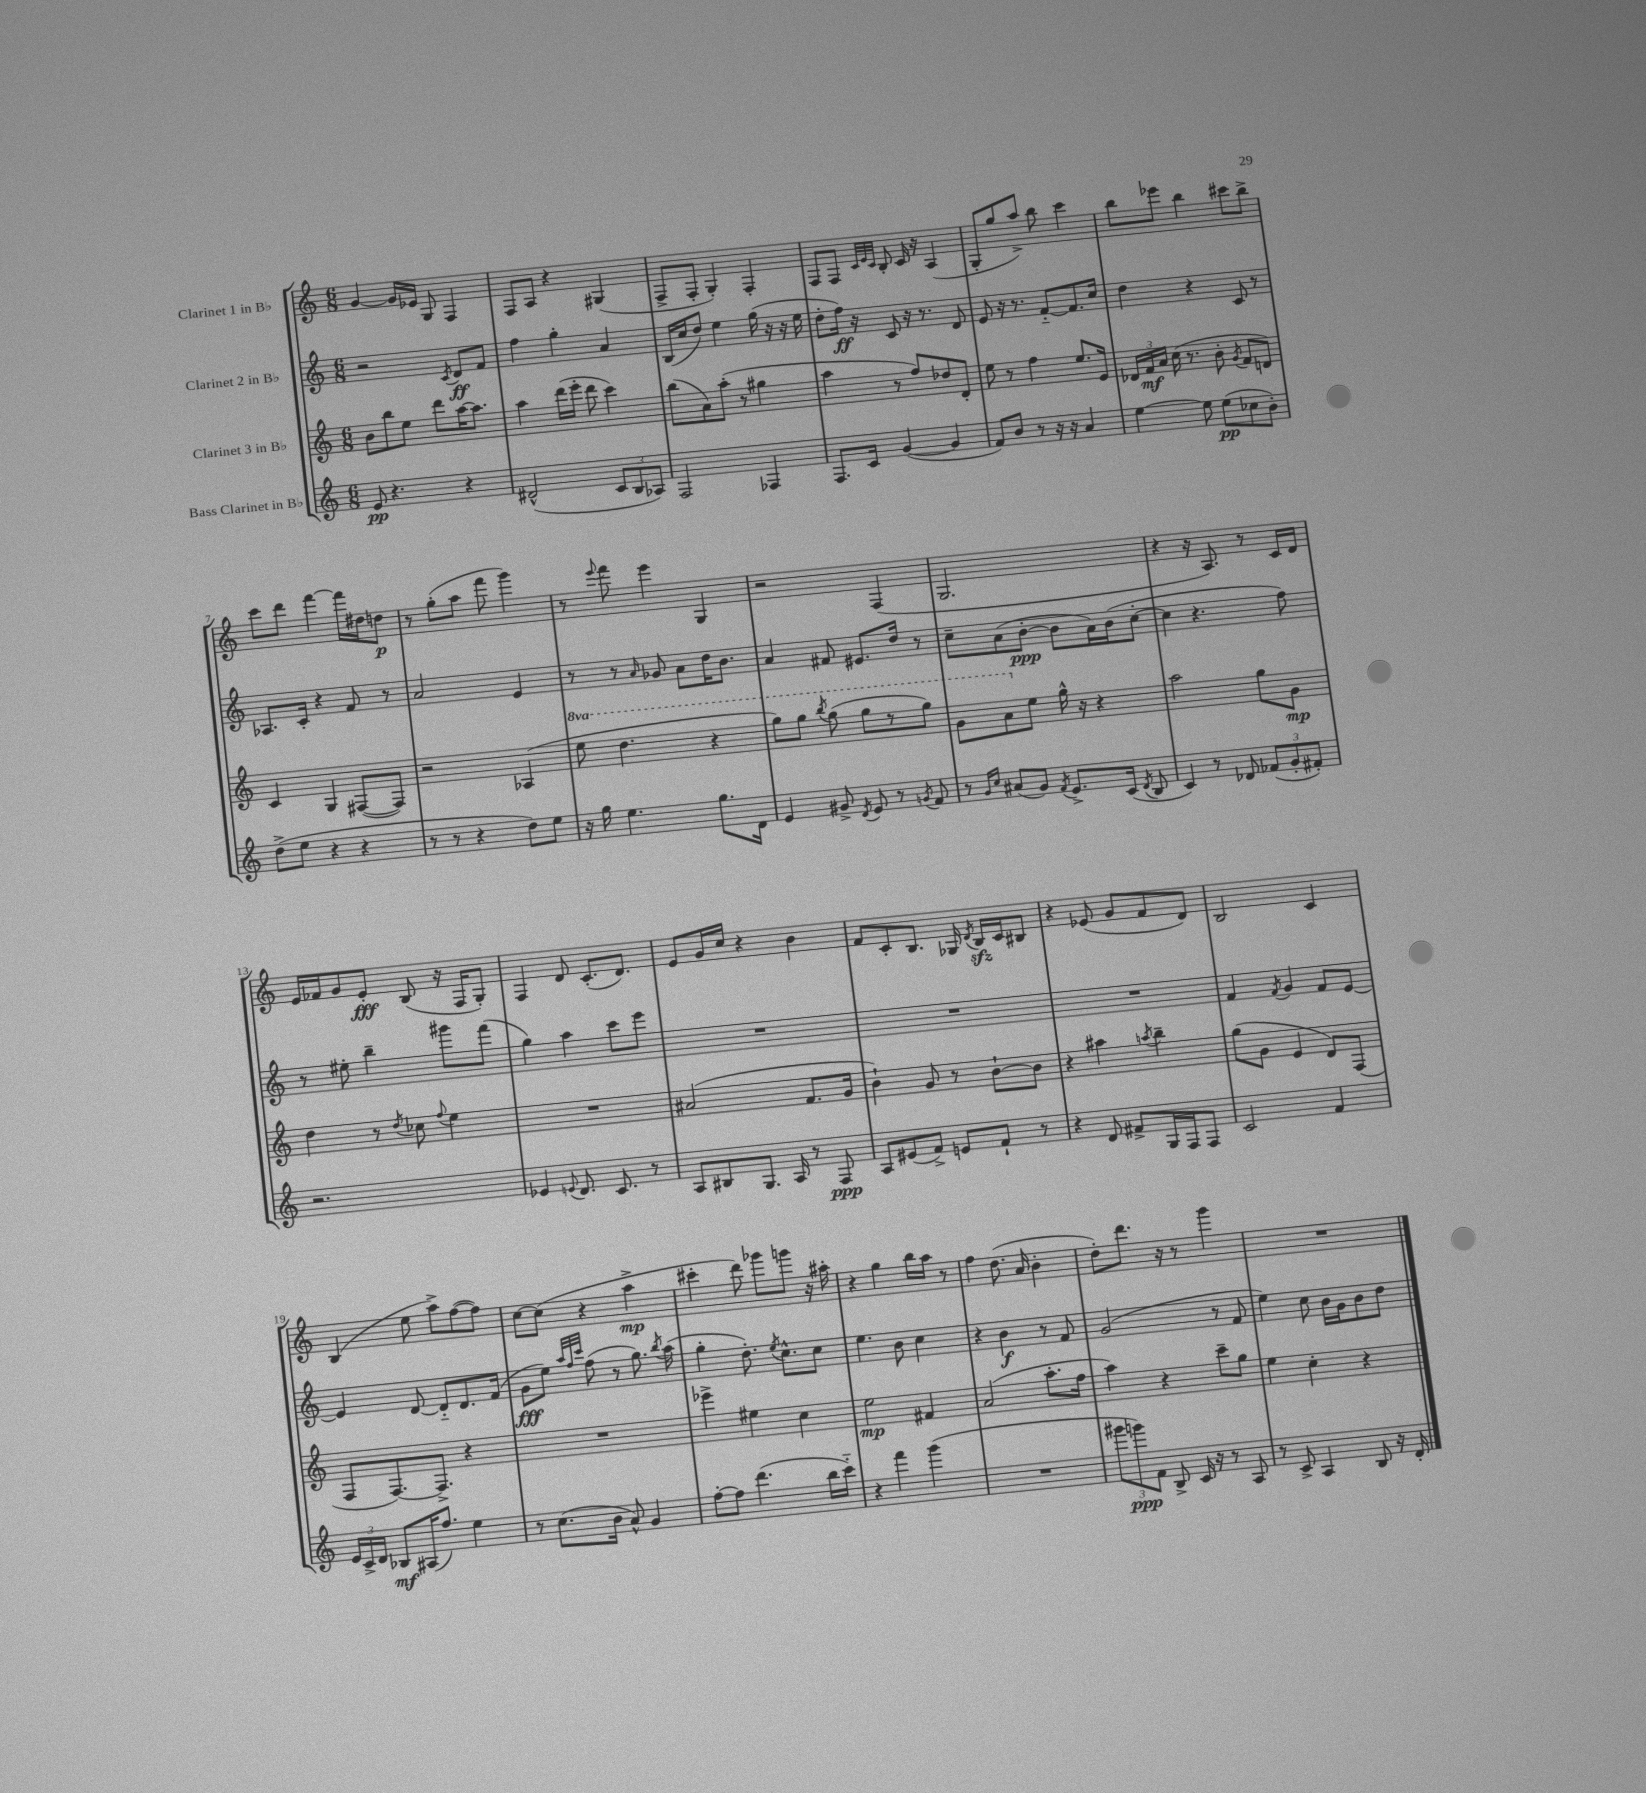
<<
\new StaffGroup <<
\new Staff = "s0" \with { instrumentName = "Clarinet 1 in Bb" } {
    \clef treble \key c \major \numericTimeSignature \time 6/8
    \autoBeamOff g'4~ g'16[ ees'16] g8 f4 |
    f8[ a8] r4 gis4( |
    f8[-> f8]-. g4-.) f4-. |
    f8[ f8] \grace { c'32[ e'32 c'32] } b8-. c'16 r16 a4( |
    g8[-. g''8 a''8]->) b''8 c'''4 |
    b''8[ ees'''8] b''4 cis'''8[ b''8]-> |
    c'''8[ d'''8] f'''4~ f'''16[ dis''16 d''8]\p |
    r8 g''8[-.( a''8] f'''8 g'''4) |
    r8 \appoggiatura { e'''8 } f'''8 e'''4 g4 |
    r2 f4( |
    g2. |
    r4 r16 a8.) r8 c'16[ d'16] |
    e'16[ fes'16 g'8 e'8]-.\fff b8( r16 f16[ g8]-.) |
    f4 d'8 c'8.[-.( d'8.]) |
    e'8[ g'16 c''16] r4 b'4 |
    f'8[ c'8-. b8.] ges16 \acciaccatura { d'8 } b16[\sfz c'16 bis8] |
    r4 ees'8( g'8[ f'8 d'8]) |
    b2 c'4 |
    b4( e''8 a''8[->) f''8~( f''8]) |
    c''8[~ c''8]( r4 a''4->\mp |
    cis'''4-. d'''8) ges'''8[ g'''8] r16 ais''16-. |
    r4 g''4 b''16[ a''16] r8 |
    f''4 d''8.( a'16 b'4-. |
    d''8[-.) d'''8.] r16 r8 g'''4 |
    R2. \bar "|." |
}
\new Staff = "s1" \with { instrumentName = "Clarinet 2 in Bb" } {
    \clef treble \key c \major \numericTimeSignature \time 6/8
    \autoBeamOff r2 \acciaccatura { c'8 } d'8[\ff f'8] |
    f''4 g''4-. a'4 |
    b16[( c''16 d''8]) e''4 g''16( r16 r16 e''16 |
    d''8[-. f''16]\ff) r16 c'8 r16 r8. d'8 |
    e'8 r16 r8. f'8[~-_ f'8. c''16] |
    d''4 r4 c'8 r8 |
    aes8.[ c'16]-. r4 f'8 r8 |
    a'2 e'4 |
    r8 r8 \grace { a'16 } ges'8 a'8[ d''16 b'8.] |
    a'4 fis'8 eis'8.[ d''16] r8 |
    c''8[-- a'8( b'8]~-.\ppp b'8[ a'16) b'16( c''8]~-. |
    c''4 r4. f''8) |
    r8 eis''8-. b''4-- gis'''8[ f'''8]( |
    g''4) a''4 c'''8[ e'''8] |
    R2. |
    R2. |
    R2. |
    f'4 \acciaccatura { f'8 } g'4 f'8[ e'8]~ |
    e'4 d'8~ d'8[-_ d'8. f'16]( |
    g'8[\fff e''8]) \grace { a''32[ f''32 c'''32] } f''8( r8 g''8.) \acciaccatura { b''8 } a''16( |
    g''4-. d''8.-.) \acciaccatura { e''8 } c''8.[-^ c''8] |
    e''4. b'8 c''4 |
    r4 b'4\f r8 f'8 |
    g'2( r8 f'8 |
    e''4) c''8 b'16[ g'16 b'8 d''8] \bar "|." |
}
\new Staff = "s2" \with { instrumentName = "Clarinet 3 in Bb" } {
    \clef treble \key c \major \numericTimeSignature \time 6/8 \set Staff.ottavationMarkups = #ottavation-simple-ordinals
    \autoBeamOff b'8[ b''8 e''8] d'''8[ a''16~ a''8.] |
    a''4 d'''16[( e'''16]-. d'''8 c'''4) |
    b''8[( a'8) a''8]-.( r8 gis''4 |
    a''4 r8 f''8[) des''8 d'8]-. |
    e''8 r8 f''4 e''8.[ e'16] |
    \tuplet 3/2 { des'16[ f'16\mf a'16] } c''16( r8. b'8-. \acciaccatura { g'8 } f'8[ d'8]) |
    c'4 g4 fis8[~( fis8]) |
    r2 aes4( |
    \ottava #1 e'''8 d'''4. r4 |
    g'''8[) g'''8] \acciaccatura { b'''8 } g'''8( g'''8[ r8 g'''8]) |
    g''8[ a''8 \ottava #0 e''8] g''16-^ r16 r4 |
    a''2 g''8[ g'8]\mp |
    d''4 r8 \acciaccatura { d''8 } ces''8 \appoggiatura { f''8 } e''4 |
    R2. |
    ais'2( f'8.[ g'16] |
    b'4-!) g'8 r8 b'8[~-! b'8] |
    r4 ais''4 \acciaccatura { a''8 } b''4-- |
    g''8[( g'8] e'4 d'8[) f8]( |
    f8[ f8.~) f8.]-> r4 |
    R2. |
    ees'''4-> eis''4 c''4 |
    e''2\mp fis'4 |
    a'2( a''8.[-. f''16] |
    a''4) r4 c'''8[-- g''8] |
    e''4 c''4-. r4 \bar "|." |
}
\new Staff = "s3" \with { instrumentName = "Bass Clarinet in Bb" } {
    \clef treble \key c \major \numericTimeSignature \time 6/8
    \autoBeamOff e'8\pp r4. r4 |
    dis'2-^( \tuplet 3/2 { c'8[ b8 aes8]) } |
    f2 fes4 |
    f8.[ c'16] g'4~( g'4 |
    f'8[) b'8] r8 r16 r16 a'4 |
    e''4~ e''8 e''8[\pp( ces''8 b'8]-.) |
    d''8[->( e''8] r4 r4 |
    r8 r8 r4 d''8[) e''8] |
    r16 g''16 e''4. g''8.[ d'16] |
    e'4 gis'8-> \acciaccatura { d'8 } e'8 r8 \acciaccatura { g'8 } f'8 |
    r8 \grace { g'16[ c''16] } ais'8[( g'8]) \acciaccatura { f'8 } e'8.[-> c'16]( \acciaccatura { d'8 } b8 |
    c'4) r8 des'8 \tuplet 3/2 { fes'8[( g'8-. fis'8]-.) } |
    r2. |
    ees'4 \appoggiatura { e'8 } d'8. c'8. r8 |
    a8[ bis8 g8.] a16 r8 f8\ppp |
    a8[ eis'8( f'8]->) e'8[ f'8]-! r8 |
    r4 d'8 fis'8[-> g16 f16 f8] |
    c'2 f'4 |
    \tuplet 3/2 { e'16[ c'16-> d'16] } bes8[\mf ais16( f''8.]) e''4 |
    r8 c''8.[( b'16] a'8-^) g'4 |
    f''8[~-. f''8] d'''4.( b''16[ c'''16]-_) |
    r4 f'''4 g'''4( |
    R2. |
    \tuplet 3/2 { gis'''8[ g'''8\ppp) f'8] } b8-> c'16 r16 r8 a8 |
    r8 c'8-> a4 b8 r16 d'16-. \bar "|." |
}
>>
>>
